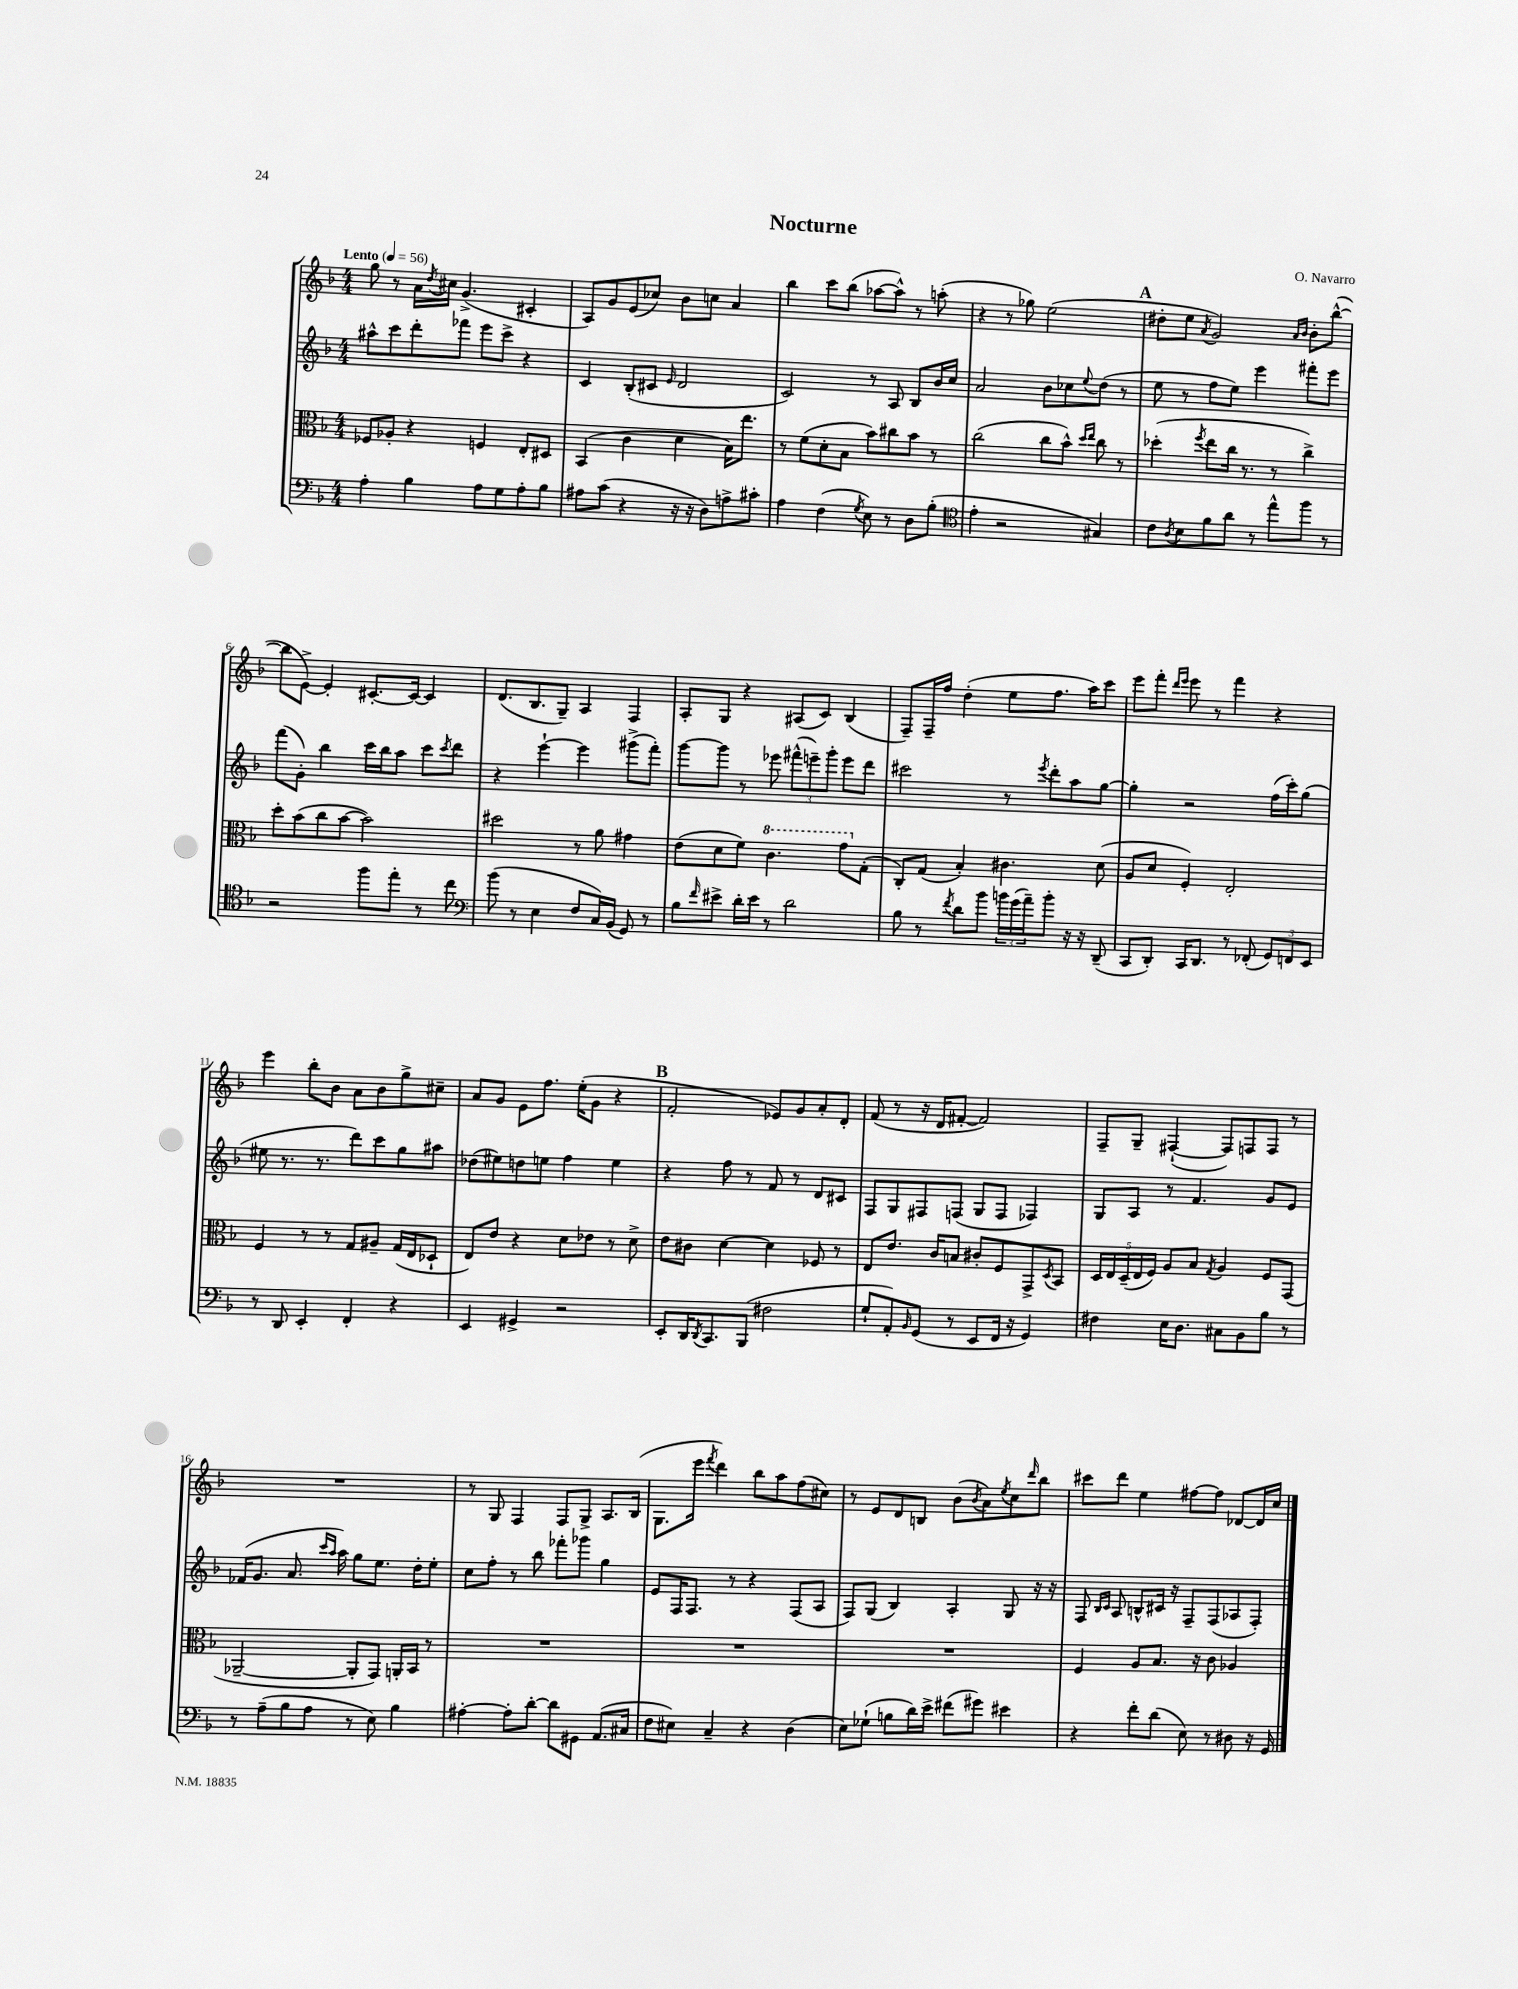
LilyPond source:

\header { title = "Nocturne" composer = "O. Navarro" }
<<
\new StaffGroup <<
\new Staff = "s0" {
    \clef treble \key f \major \numericTimeSignature \time 4/4 \tempo "Lento" 4 = 56
    g''8 r8 a'16 \acciaccatura { d''8 } cis''16 g'4.->( cis'4-. |
    a8) g'8 e'8( ces''8) bes'8 c''8 a'4 |
    bes''4 c'''8 bes''8( aes''8~ aes''8-^) r8 a''8-.( |
    r4 r8 ges''8) e''2( |
    \mark \markup { \bold "A" } dis''8-. e''8 \acciaccatura { a'8 } g'2) \grace { a'16 bes'16 } bes'8-. bes''8~-^( |
    bes''8 e'8~->) e'4-. cis'8.~-. cis'16~ cis'4 |
    d'8.( bes8. g8--) a4 f4 |
    a8-. g8 r4 ais8( c'8) bes4( |
    f8--) f16-- f''16 d''4-.( e''8 f''8. a''16) c'''8 |
    e'''8 f'''8-. \grace { d'''16 e'''16 } e'''8 r8 f'''4 r4 |
    e'''4 bes''8-. bes'8 a'8 bes'8 g''8-> cis''8-- |
    a'8 g'8 e'8 f''8. e''16-.( g'8 r4 |
    \mark \markup { \bold "B" } f'2-. ees'8) g'8 a'8-. d'8-. |
    f'8( r8 r16 d'16 fis'8~-. fis'2) |
    f8-- g8-- fis4~-!( fis8) f8 f8 r8 |
    R1 |
    r8 g8 f4 f8 g8-> a8. bes16( |
    g8. e'''16 \acciaccatura { f'''8 } d'''4) bes''8 a''8 f''8( cis''8) |
    r8 e'8 d'8 b8 bes'8( \acciaccatura { bes'8 } a'8) \acciaccatura { e''8 } c''8 \grace { d'''16 } bes''8 |
    cis'''8 d'''8 e''4 fis''8~ fis''8 des'8~ des'16 c''16 \bar "|." |
}
\new Staff = "s1" {
    \clef treble \key f \major \numericTimeSignature \time 4/4
    ais''8-^ c'''8 d'''8-. fes'''8 e'''8 c'''8-> r4 |
    c'4 bes8-.( cis'8 \grace { e'16 } d'2 |
    c'2) r8 a8 bes8 bes'16 c''16 |
    a'2 bes'8 ces''8 \appoggiatura { e''8 } d''8( r8 |
    \mark \markup { \bold "A" } e''8 r8 f''8 e''8) e'''4 fis'''8-. e'''8 |
    f'''8( g'8-.) bes''4 c'''16 bes''16 a''8 c'''8 \acciaccatura { c'''8 } d'''8 |
    r4 e'''4~-! e'''4 gis'''8->( f'''8-.) |
    g'''8~ g'''8 r8 ees'''8 \tuplet 3/2 { fis'''8-^( e'''8--) g'''8-. } e'''8 d'''8 |
    cis'''2 r8 \acciaccatura { e'''8 } d'''8-. a''8 g''8~ |
    g''4-. r2 f''16( c'''16-.) g''8( |
    eis''8 r8. r8. d'''8) c'''8 g''8 ais''8 |
    des''8( eis''8) d''8 e''8 f''4 e''4 |
    \mark \markup { \bold "B" } r4 f''8 r8 f'8 r8 d'8 cis'8 |
    f8 g8 fis8 f8( g8 f8 fes4) |
    g8 a8 r8 f'4. g'8 e'8 |
    fes'16( g'8. a'8. \grace { c'''16 a''16 } a''16) g''8 e''8. d''16-. e''8-. |
    c''8 f''8-. r8 bes''8 fes'''8-. ges'''8 g''4 |
    e'8 f16 f8. r8 r4 f8( a8 |
    f8) g8( bes4) a4-. g8 r16 r16 |
    f8 \grace { bes16 c'16 } a8 b8-^ cis'16 r16 f8-- f8( aes8 f8-.) \bar "|." |
}
\new Staff = "s2" {
    \clef alto \key f \major \numericTimeSignature \time 4/4
    fes8 aes8-. r4 f4 e8-. dis8 |
    bes,4( c'4 d'4 bes16) e''8. |
    r8 f'8( d'8-. bes8 bes'8) cis''8 bes'8 r8 |
    c''2( c''8 bes'8-^) \grace { d''16 e''16 } c''8 r8 |
    \mark \markup { \bold "A" } des''4-.( \acciaccatura { f''8 } e''8 c''16 r8. r8 c''4->) |
    d''8-. bes'8( c''8 bes'8~ bes'2) |
    dis''2 r8 a'8 gis'4 |
    e'8( d'8 f'8) \ottava #1 c''4. g''8 \ottava #0 g8-.( |
    c8-.) g8( bes4-.) cis'4. d'8( |
    a8 d'8 f4-.) e2-. |
    f4 r8 r8 g8 ais8-- g16( e16 des8-! |
    e8) e'8 r4 d'8 ees'8 r8 d'8-> |
    \mark \markup { \bold "B" } e'8 cis'8 d'4~ d'4 fes8 r8 |
    e8 e'8. c'16 b8 cis'8-. f8 g,8-> \acciaccatura { d8 } bes,8 |
    \tuplet 5/4 { d16 e16 d16--( e16 f16) } a8 bes8 \acciaccatura { g8 } a4 f8 g,8( |
    aes,2~-- aes,8-. g,8) a,16-. bes,16 r8 |
    R1 |
    R1 |
    R1 |
    f4 a8 bes8. r16 c'8 aes4 \bar "|." |
}
\new Staff = "s3" {
    \clef bass \key f \major \numericTimeSignature \time 4/4
    a4-. bes4 a8 g8 a8-. bes8 |
    ais8 c'8( r4 r16 r16 d8) a8-> cis'8-. |
    a4 f4( \acciaccatura { g8 } e8) r8 d8 bes8-.( |
    \clef tenor e'4-. r2 gis4) |
    \mark \markup { \bold "A" } c'8 \acciaccatura { a8 } bes8 f'8 a'8 r8 e''8-^ f''8 r8 |
    r2 f''8 e''8-. r8 c''8 |
    \clef bass bes'8( r8 e4 f8 c16) bes,16( g,8) r8 |
    bes8 \grace { f'16 } eis'8-> d'16-. eis'16 r8 d'2 |
    bes8 r8 \acciaccatura { f'8 } d'8 bes'8 \tuplet 3/2 { b'16 g'16( a'16--) } b'8-. r16 r16 d,8--( |
    c,8 d,8-.) c,16 d,8. r8 fes,8-.( \tuplet 3/2 { g,8) f,8 e,8 } |
    r8 d,8 e,4-. f,4-. r4 |
    e,4 gis,4-> r2 |
    \mark \markup { \bold "B" } e,8-. d,16 \acciaccatura { d,8 } c,8. bes,,8( fis2 |
    g8-! a,8-.) \grace { bes,16 } g,8( r8 e,8 f,16 r16 g,4) |
    fis4 e16 d8. cis8 bes,8 bes8 r8 |
    r8 a8--( bes8 a8 r8 e8) bes4 |
    ais4~-. ais8-. d'8~-. d'8 gis,8 a,8.( cis16 |
    f8 eis8) c4-- r4 d4( |
    e8) ges8-!( b8 d'16) e'16-> fis'8( gis'8) eis'4 |
    r4 f'8-. d'8( e8) r8 dis8 r16 g,16 \bar "|." |
}
>>
>>
